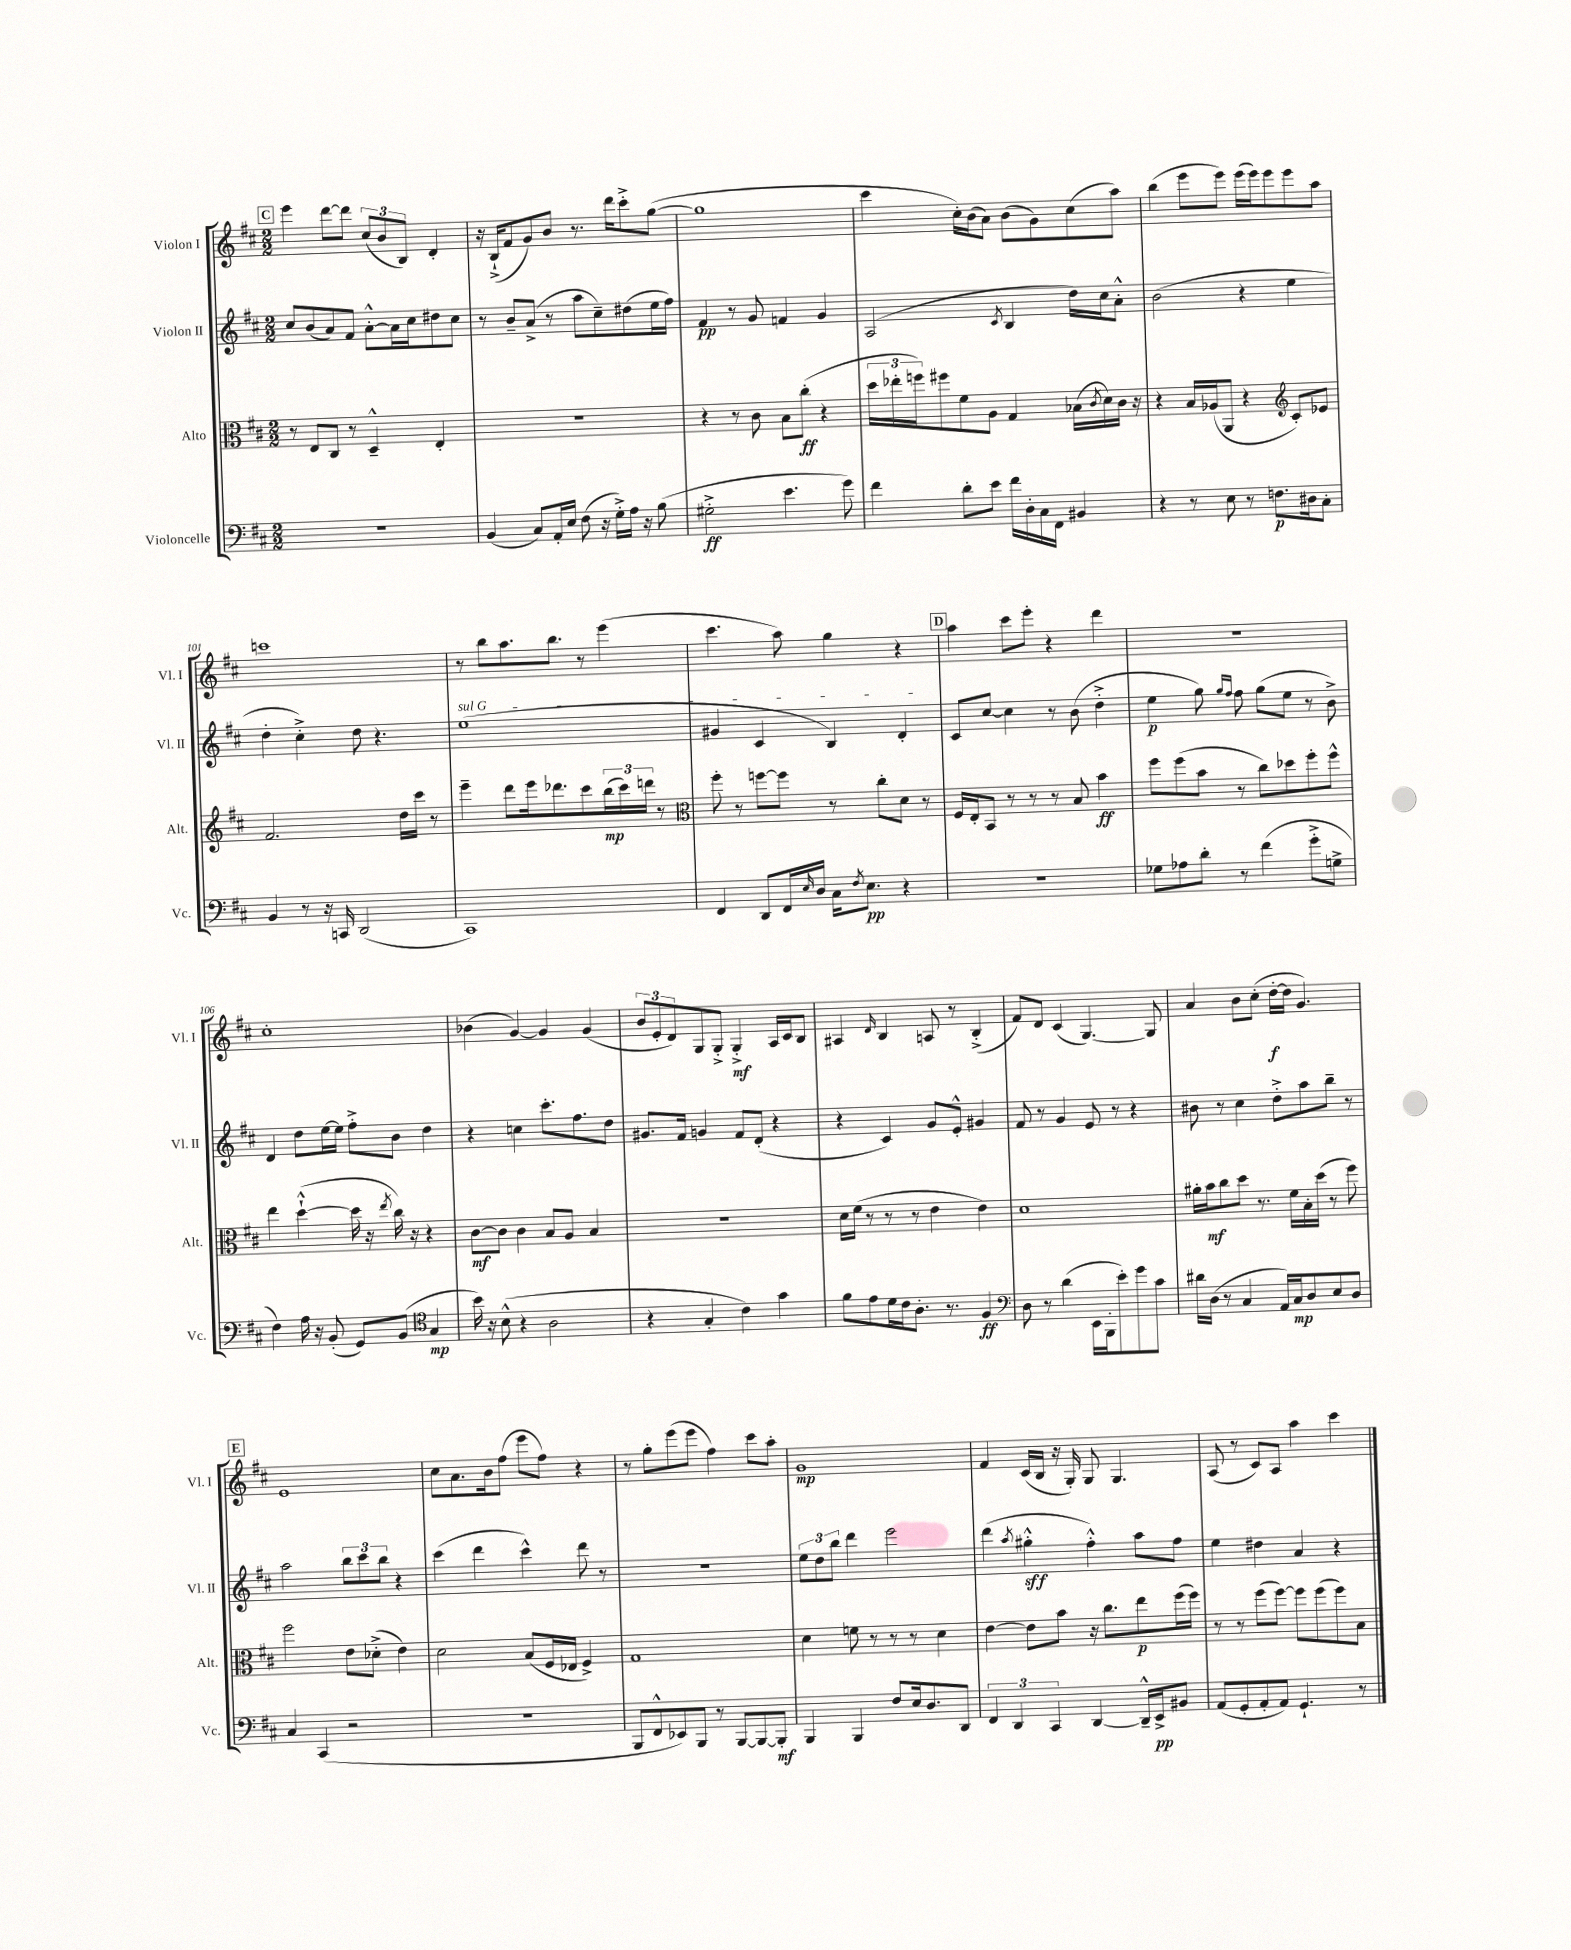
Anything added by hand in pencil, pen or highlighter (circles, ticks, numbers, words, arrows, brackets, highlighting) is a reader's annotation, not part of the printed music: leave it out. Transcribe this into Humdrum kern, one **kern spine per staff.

**kern	**dynam	**kern	**dynam	**kern	**dynam	**kern	**dynam
*part4	*part4	*part3	*part3	*part2	*part2	*part1	*part1
*staff4	*staff4	*staff3	*staff3	*staff2	*staff2	*staff1	*staff1
*I"Violoncelle	*	*I"Alto	*	*I"Violon II	*	*I"Violon I	*
*I'Vc.	*	*I'Alt.	*	*I'Vl. II	*	*I'Vl. I	*
*clefF4	*	*clefC3	*	*clefG2	*	*clefG2	*
*k[f#c#]	*	*k[f#c#]	*	*k[f#c#]	*	*k[f#c#]	*
*M2/2	*	*M2/2	*	*M2/2	*	*M2/2	*
!!LO:REH:place=s1:t=C
=96	=96	=96	=96	=96	=96	=96	=96
1r	.	8r	.	8cc#/L	.	4eee\	.
.	.	8E/L	.	(8b/	.	.	.
.	.	8C#/J	.	8a/)	.	[8ddd\L	.
.	.	8r	.	8f#/J	.	8ddd\J]	.
.	.	4D~^^/	.	[8a'^^\L	.	(12cc#/L	.
.	.	.	.	.	.	12b/	.
.	.	.	.	16a\L]	.	.	.
.	.	.	.	.	.	12B/J)	.
.	.	.	.	16cc#\J	.	.	.
.	.	4E'/	.	8dd#X\	.	4d'/	.
.	.	.	.	8cc#\J	.	.	.
=97	=97	=97	=97	=97	=97	=97	=97
(4BB/	.	1r	.	8r	.	16r	.
.	.	.	.	.	.	(16B`^/KL	.
.	.	.	.	8b~/L	.	8f#/	.
8C#/L)	.	.	.	(8a^/J	.	8g/)	.
16AA'/L	.	.	.	8r	.	8b/J	.
16E/JJ	.	.	.	.	.	.	.
(8F#\	.	.	.	8aa\L	.	8.r	.
16r	.	.	.	8cc#~\)	.	.	.
16G'^\LL)	.	.	.	.	.	16ddd\KL	.
16A\JJ	.	.	.	(8dd#X\	.	8ccc#'^\	.
16r	.	.	.	.	.	.	.
(8B\	.	.	.	16ee\L	.	([8gg\J	.
.	.	.	.	16ff#\JJ)	.	.	.
=98	=98	=98	=98	=98	=98	=98	=98
2G#X'^\	ff	4r	.	4f#/	pp	1gg]	.
.	.	8r	.	8r	.	.	.
.	.	8c#\	.	8g/	.	.	.
4.e\	.	8B\L	.	4fn/	.	.	.
.	.	(8cc#'\J	ff	.	.	.	.
.	.	4r	.	4g/	.	.	.
8g\)	.	.	.	.	.	.	.
=99	=99	=99	=99	=99	=99	=99	=99
4f#\	.	24dd\LL	.	(2A/	.	4ccc#\	.
.	.	24ee-X'\	.	.	.	.	.
.	.	24ffn\J)	.	.	.	.	.
.	.	8ff#X\	.	.	.	.	.
8d'\L	.	8f#\	.	.	.	16cc#'\LL)	.
.	.	.	.	.	.	(16b\J	.
8e\J	.	8A\J	.	.	.	8a\J)	.
.	.	.	.	8qc#/	.	.	.
16f#\LL	.	4G/	.	4B/	.	(8b\L	.
16D'\	.	.	.	.	.	.	.
16C#\	.	.	.	.	.	8g\)	.
16FF#\JJ	.	.	.	.	.	.	.
4BB#X/	.	(16B-X\LL	.	16dd\LL)	.	(8cc#\	.
.	.	8qc#/	.	.	.	.	.
.	.	16d\)	.	16cc#\J	.	.	.
.	.	16c#\JJ	.	8a'^^\J	.	8aa\J)	.
.	.	16r	.	.	.	.	.
=100	=100	=100	=100	=100	=100	=100	=100
4r	.	4r	.	(2b\	.	(4bb\	.
8r	.	16B/LL	.	.	.	8eee\L	.
.	.	(16A-X/J	.	.	.	.	.
8E\	.	8AA/J	.	.	.	8eee\J)	.
8r	.	4r	.	4r	.	(16eee\LL	.
.	.	.	.	.	.	16eee\J)	.
8.Fn\L	p	.	.	.	.	8eee\	.
*	*	*clefG2	*	*	*	*	*
.	.	8c#'/L)	.	4ee\	.	8eee\	.
16D#X\k	.	.	.	.	.	.	.
8C#'\J	.	8e-X/J	.	.	.	8aa\J	.
!!LO:LB:g=z
=101	=101	=101	=101	=101	=101	=101	=101
4BB/	.	2.f#/	.	4dd'\	.	1cccn	.
8r	.	.	.	4cc#'^\)	.	.	.
16r	.	.	.	.	.	.	.
16CCn/	.	.	.	.	.	.	.
(2DD/	.	.	.	8dd\	.	.	.
.	.	.	.	4.r	.	.	.
.	.	16dd\LL	.	.	.	.	.
.	.	16ccc#\JJ	.	.	.	.	.
.	.	8r	.	.	.	.	.
=102	=102	=102	=102	=102	=102	=102	=102
!	!	!	!	!LO:TX:a:i:t=sul G	!	!	!
1CC#)	.	4eee~\	.	(1ee	.	8r	.
.	.	.	.	.	.	8bb\L	.
.	.	8ddd\L	.	.	.	8.aa\	.
.	.	16eee\k	.	.	.	.	.
.	.	8.ddd-X\	.	.	.	8.bb\J	.
.	.	8ccc#\	.	.	.	8r	.
.	.	(24bb\L	mp	.	.	(4eee\	.
.	.	24ccc#\)	.	.	.	.	.
.	.	24dddn\JJ	.	.	.	.	.
.	.	8r	.	.	.	.	.
=103	=103	=103	=103	=103	=103	=103	=103
*	*	*clefC3	*	*	*	*	*
4FF#/	.	8ff#'\	.	4g#X/	.	4.ccc#\	.
.	.	8r	.	.	.	.	.
8DD/L	.	[8ffn\L	.	4c#/	.	.	.
16FF#/L	.	8ff\J]	.	.	.	8aa\)	.
16qqE/	.	.	.	.	.	.	.
16D/JJ	.	.	.	.	.	.	.
16C#\KL	.	8r	.	4B/)	.	4gg\	.
8qF#/	.	.	.	.	.	.	.
8.E\J	pp	.	.	.	.	.	.
.	.	8cc#'\L	.	.	.	.	.
4r	.	8d\J	.	4d'/	.	4r	.
.	.	8r	.	.	.	.	.
!!LO:REH:place=s1:t=D
=104	=104	=104	=104	=104	=104	=104	=104
1r	.	16F#/LL	.	8c#/L	.	4aa\	.
.	.	16E'/J	.	.	.	.	.
.	.	8BB/J	.	[8cc#/J	.	.	.
.	.	8r	.	4cc#\]	.	8ccc#\L	.
.	.	8r	.	.	.	8eee'\J	.
.	.	8r	.	8r	.	4r	.
.	.	8B/	.	(8b\	.	.	.
.	.	4b\	ff	4dd'^\	.	4ddd\	.
=105	=105	=105	=105	=105	=105	=105	=105
8G-X\L	.	8ff#\L	.	4ee\	p	1r	.
8A-X\	.	(8ff#\	.	.	.	.	.
8d'\J	.	8b\J	.	8gg\)	.	.	.
.	.	.	.	16qqgg/LL	.	.	.
.	.	.	.	16qqff#/JJ	.	.	.
8r	.	8r	.	8ff#\	.	.	.
(4f#\	.	8cc#\L)	.	(8gg\L	.	.	.
.	.	8dd-X\	.	8ee\J	.	.	.
8g'^\L	.	8ff#'\	.	8r	.	.	.
8Gn^\J	.	8ff#^^\J	.	8b^\)	.	.	.
!!LO:LB:g=z
=106	=106	=106	=106	=106	=106	=106	=106
4F#\)	.	4ee\	.	4d/	.	1cc#'	.
16A\	.	([4dd`^^\	.	8dd\L	.	.	.
16r	.	.	.	.	.	.	.
(8BB'/	.	.	.	[16ee\L	.	.	.
.	.	.	.	16ee\JJ]	.	.	.
8GG/L)	.	16dd\]	.	8ff#'^\L	.	.	.
.	.	16r	.	.	.	.	.
.	.	8qee/	.	.	.	.	.
(8BB/J	.	16cc#\)	.	8b\J	.	.	.
.	.	16r	.	.	.	.	.
*clefC4	*	*	*	*	*	*	*
4G/	mp	4r	.	4dd\	.	.	.
=107	=107	=107	=107	=107	=107	=107	=107
16b\)	.	[8c#\L	mf	4r	.	(4b-X\	.
16r	.	.	.	.	.	.	.
(8B^^\	.	8c#\J]	.	.	.	.	.
4r	.	4c#\	.	4ccn\	.	[4g/)	.
2A\	.	8B/L	.	8.ccc#'\L	.	4g/]	.
.	.	8A/J	.	.	.	.	.
.	.	.	.	8.ff#\	.	.	.
.	.	4B/	.	.	.	(4g/	.
.	.	.	.	8dd\J	.	.	.
=108	=108	=108	=108	=108	=108	=108	=108
4r	.	1r	.	8.g#X/L	.	12b/L	.
.	.	.	.	.	.	12e'/	.
.	.	.	.	.	.	12d/)	.
.	.	.	.	16f#/Jk	.	.	.
4G'/	.	.	.	4gn/	.	8G/	.
.	.	.	.	.	.	8G'^/J	.
4c#\)	.	.	.	8f#/L	.	4G'^/	mf
.	.	.	.	(8d'/J	.	.	.
4g\	.	.	.	4r	.	16A/LL	.
.	.	.	.	.	.	16c#/J	.
.	.	.	.	.	.	8B/J	.
=109	=109	=109	=109	=109	=109	=109	=109
8f#\L	.	16d\LL	.	4r	.	4A#X/	.
.	.	(16f#\JJ	.	.	.	.	.
8e\	.	8r	.	.	.	.	.
.	.	.	.	.	.	16qqd/	.
16d\L	.	8r	.	4c#/)	.	4B/	.
16c#\J	.	.	.	.	.	.	.
8.A'\J	.	8r	.	.	.	.	.
.	.	4e\	.	8g/L	.	8An/	.
8.r	.	.	.	.	.	.	.
.	.	.	.	8e'^^/J	.	8r	.
4F#/	ff	4e\)	.	4g#X/	.	(4B'^/	.
=110	=110	=110	=110	=110	=110	=110	=110
*clefF4	*	*	*	*	*	*	*
8D\	.	1d	.	8f#/	.	8f#/L)	.
8r	.	.	.	8r	.	8d/J	.
(4d\	.	.	.	4g/	.	(4c#/	.
16EE\LL	.	.	.	8e/	.	[4.G/)	.
16BBB'\J	.	.	.	.	.	.	.
8e'\)	.	.	.	8r	.	.	.
8g\	.	.	.	4r	.	.	.
8c#\J	.	.	.	.	.	8G/]	.
=111	=111	=111	=111	=111	=111	=111	=111
16d#X\LL	.	16a#X'\LL	.	8b#X\	.	4a/	.
(16D\JJ	.	16b\J	mf	.	.	.	.
8r	.	8cc#\	.	8r	.	.	.
4C#/	.	8dd\J	.	4cc#\	.	8b\L	.
.	.	8.r	.	.	.	(8cc#'\J	.
16AA/LL)	.	.	.	8dd'^\L	.	[16dd'\LL	f
16C#/J	mp	16f#\LL	.	.	.	16dd\JJ]	.
8D/	.	16B'\	.	8aa\	.	4.g/)	.
.	.	(16dd\JJ	.	.	.	.	.
8E/	.	8r	.	8bb~\J	.	.	.
8D/J	.	8ff#\)	.	8r	.	.	.
!!LO:LB:g=z
!!LO:REH:place=s1:t=E
=112	=112	=112	=112	=112	=112	=112	=112
4C#/	.	2ff#\	.	2aa\	.	1e	.
(4CC#/	.	.	.	.	.	.	.
2r	.	8e\L	.	12bb\L	.	.	.
.	.	.	.	12ccc#\	.	.	.
.	.	(8d-X'^\J	.	.	.	.	.
.	.	.	.	12bb\J	.	.	.
.	.	4e\)	.	4r	.	.	.
=113	=113	=113	=113	=113	=113	=113	=113
1r	.	2d\	.	(4ccc#\	.	8cc#\L	.
.	.	.	.	.	.	8.a\	.
.	.	.	.	4ddd\	.	.	.
.	.	.	.	.	.	16b\k	.
.	.	.	.	.	.	(8ff#\J	.
.	.	(8B/L	.	4ccc#^^\)	.	8eee\L	.
.	.	16F#/L	.	.	.	8ff#\J)	.
.	.	16E-X/JJ	.	.	.	.	.
.	.	4F#^/)	.	8ddd\	.	4r	.
.	.	.	.	8r	.	.	.
=114	=114	=114	=114	=114	=114	=114	=114
8BBB/L	.	1G	.	1r	.	8r	.
8FF#^^/	.	.	.	.	.	8gg'\L	.
8EE-X/)	.	.	.	.	.	(8eee\	.
8BBB/J	.	.	.	.	.	8eee\J	.
8r	.	.	.	.	.	4ff#\)	.
[8BBB/L	.	.	.	.	.	.	.
8BBB/_	.	.	.	.	.	8ccc#\L	.
8BBB'/J]	mf	.	.	.	.	8aa'\J	.
=115	=115	=115	=115	=115	=115	=115	=115
4BBB/	.	4d\	.	12ee\L	.	1g	mp
.	.	.	.	12dd\	.	.	.
.	.	.	.	12bb\J	.	.	.
4BBB/	.	8fn\	.	4ddd\	.	.	.
.	.	8r	.	.	.	.	.
8F#/L	.	8r	.	2eee\	.	.	.
16E/k	.	8r	.	.	.	.	.
8.D/	.	.	.	.	.	.	.
.	.	4d\	.	.	.	.	.
8DD/J	.	.	.	.	.	.	.
=116	=116	=116	=116	=116	=116	=116	=116
6FF#/	.	[4e\	.	(4ddd\	.	4f#/	.
6DD/	.	.	.	.	.	.	.
.	.	.	.	8qaa/	.	.	.
.	.	8e\L]	.	4gg#X'^^\	sff	(16c#/LL	.
.	.	.	.	.	.	16B/JJ	.
6CC#/	.	.	.	.	.	.	.
.	.	8b\J	.	.	.	16r	.
.	.	.	.	.	.	16G'/)	.
[4DD/	.	16r	.	4ff#'^^\)	.	8G/	.
.	.	8.cc#\L	.	.	.	.	.
.	.	.	.	.	.	4.G/	.
16DD~^^/LL]	.	8ee\	p	8aa\L	.	.	.
16EE^/J	pp	.	.	.	.	.	.
8BB#X/J	.	(16ff#\L	.	8ff#\J	.	.	.
.	.	16ff#\JJ)	.	.	.	.	.
=117	=117	=117	=117	=117	=117	=117	=117
(8AA/L	.	8r	.	4ee\	.	(8A/	.
8GG'/	.	8r	.	.	.	8r	.
8AA'/	.	(8ff#\L	.	4dd#X\	.	8c#/L)	.
8AA/J)	.	[8ff#\J)	.	.	.	8A/J	.
4.GG`/	.	8ff#\L]	.	4a/	.	4aa\	.
.	.	(8ff#\	.	.	.	.	.
.	.	8ff#\)	.	4r	.	4ccc#\	.
8r	.	8B\J	.	.	.	.	.
==	==	==	==	==	==	==	==
*-	*-	*-	*-	*-	*-	*-	*-
